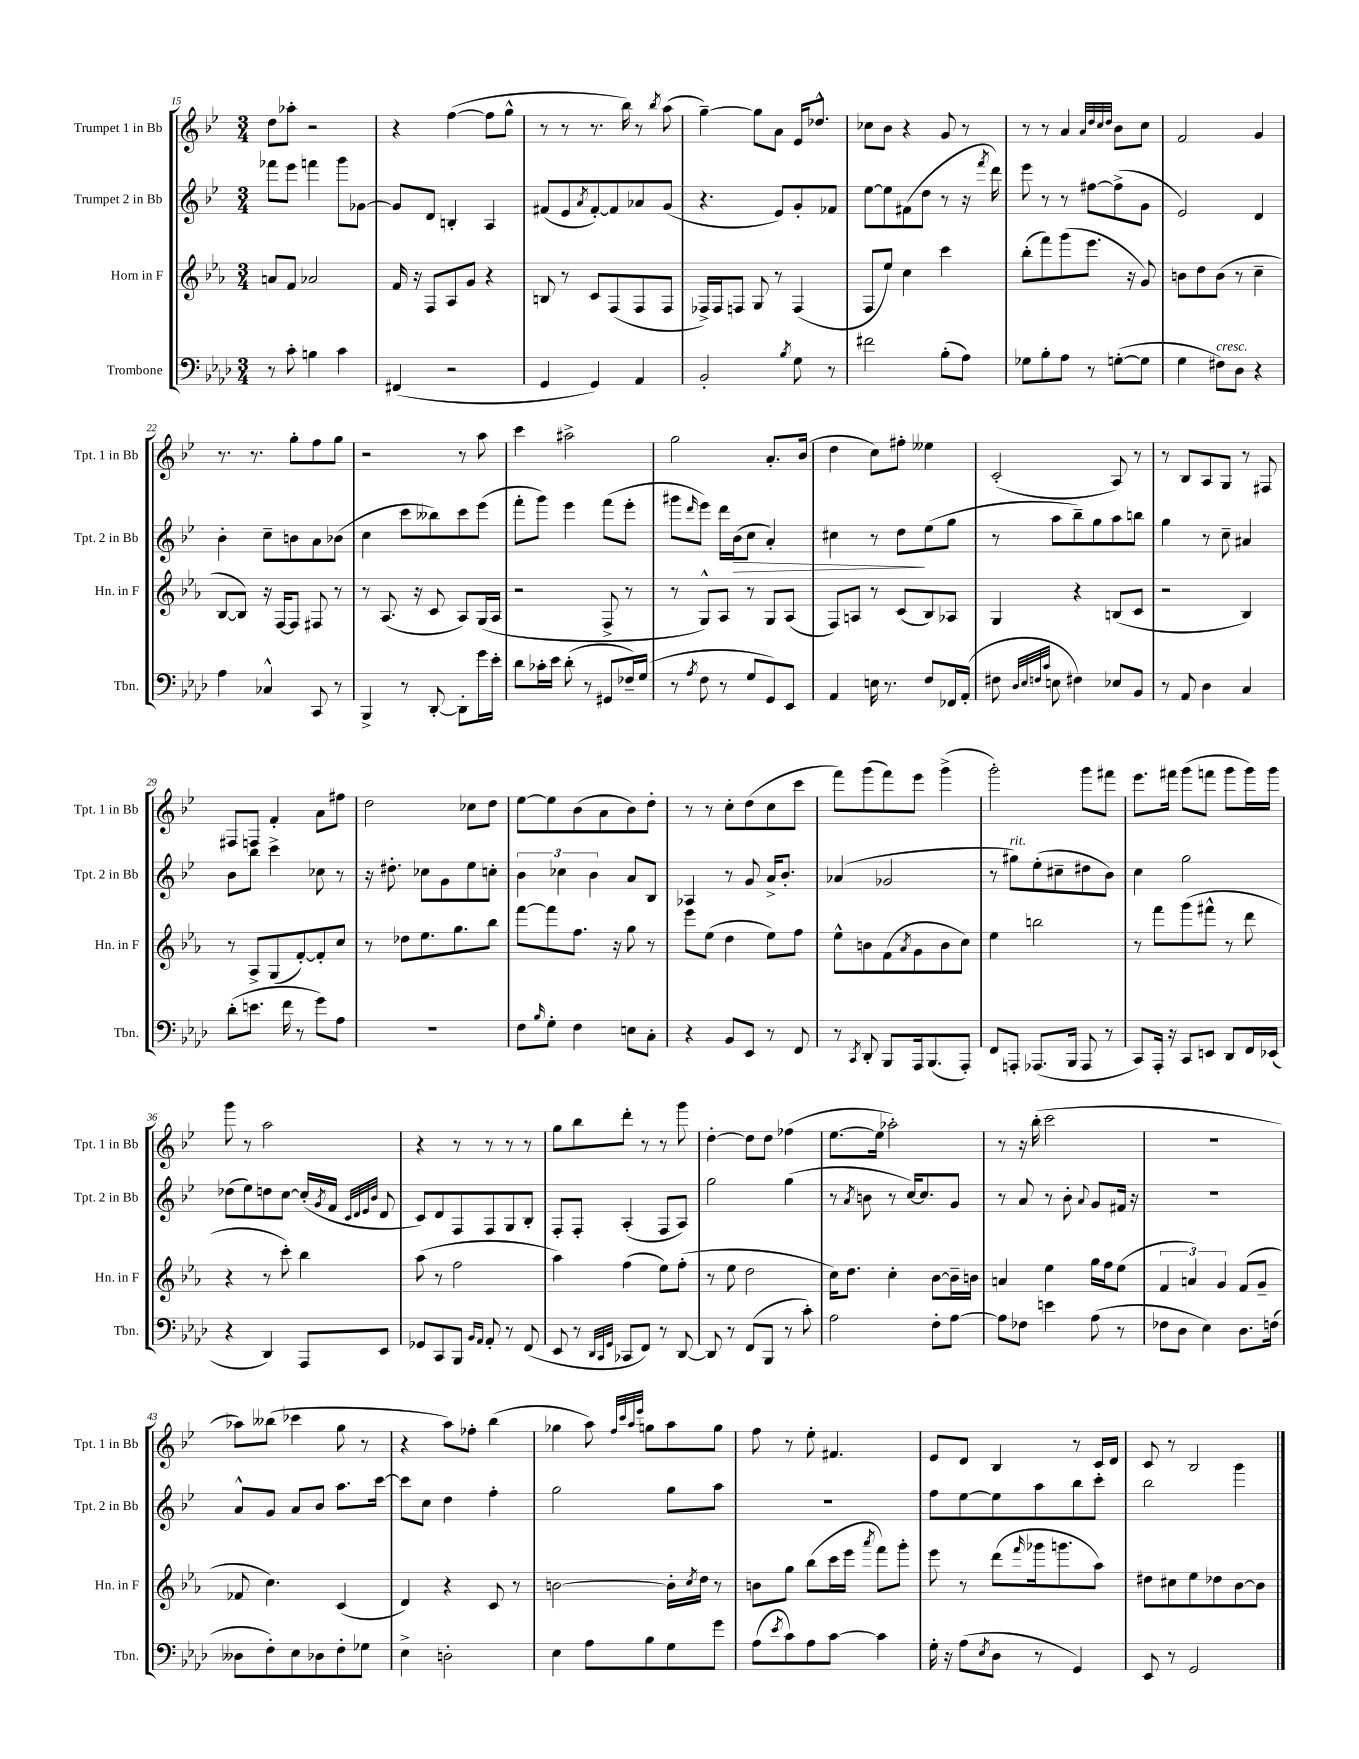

**kern	**kern	**kern	**dynam	**kern
*part4	*part3	*part2	*part2	*part1
*staff4	*staff3	*staff2	*staff2	*staff1
*I"Trombone	*I"Horn in F	*I"Trumpet 2 in Bb	*	*I"Trumpet 1 in Bb
*I'Tbn.	*I'Hn. in F	*I'Tpt. 2 in Bb	*	*I'Tpt. 1 in Bb
*clefF4	*clefG2	*clefG2	*	*clefG2
*k[b-e-a-d-]	*k[b-e-a-]	*k[b-e-]	*	*k[b-e-]
*M3/4	*M3/4	*M3/4	*	*M3/4
=15	=15	=15	=15	=15
8r	8an/L	8fff-X\L	.	8dd\L
8c'\	8f/J	8eee-\J	.	8aa-X'\J
4Bn\	2a-X/	4fffn\	.	2r
4c\	.	8ggg\L	.	.
.	.	[8g-X\J	.	.
=16	=16	=16	=16	=16
(4FF#X/	16f/	8g-/L]	.	4r
.	16r	.	.	.
.	8F/L	8d/J	.	.
2r	8A-/	4Bn'/	.	([4ff\
.	8g/J	.	.	.
.	4r	4A/	.	8ff\L]
.	.	.	.	8gg^^\J
=17	=17	=17	=17	=17
4GG/	8Bn/	(8f#X/L	.	8r
.	8r	8e-/	.	8r
.	.	8qa/	.	.
4GG/)	8c/L	[8f#'/)	.	8.r
.	(8F/	8f#/]	.	.
.	.	.	.	16bb-\)
4AA-/	8F/	8a-X/	.	8r
.	.	.	.	8qbb-/
.	8F/J	(8g/J	.	(8aa\
=18	=18	=18	=18	=18
2BB-'/	16F-X^/LL)	4.r	.	[4gg~\)
.	16F-/J	.	.	.
.	8Fn/J	.	.	.
.	8G/	.	.	8gg\L]
.	8r	8e-/L)	.	8a\J
8qB-/	.	.	.	.
8G\	(4F/	8g'/	.	16e-/KL
.	.	.	.	8.dd-X^^/J
8r	.	8f-X/J	.	.
=19	=19	=19	=19	=19
2f#X\	8F/L	[8ee-\L	.	8cc-X\L
.	8ee-/J)	8ee-\]	.	8b-\J
.	4cc\	(8f#X\	.	4r
.	.	8dd\J	.	.
(8B-'\L	4ccc\	8r	.	8g/
8A-\J)	.	16r	.	8r
.	.	8qfff/	.	.
.	.	16ddd\)	.	.
=20	=20	=20	=20	=20
8G-X\L	(8bb-'\L	8eee-\	.	8r
8B-'\	8fff\)	8r	.	8r
8A-\J	(8ggg\	8r	.	4a/
8r	8.eee-\J	[8ff#X\L	.	.
.	.	.	.	32qqa/LLL
.	.	.	.	32qqdd/
.	.	.	.	32qqcc/
.	.	.	.	32qqdd/JJJ
([8Gn'\L	.	(8ff#^\]	.	8b-\L
.	16r	.	.	.
8G\J]	8g/)	8g\J	.	8cc\J
=21	=21	=21	=21	=21
4G\	8bn\L	2e-/)	.	2f/
.	8dd\	.	.	.
!LO:TX:a:i:t=cresc.	!	!	!	!
8F#X\L)	(8b\J	.	.	.
8D-\J	8r	.	.	.
4r	4cc~\	4d/	.	4g/
!!LO:LB:g=z
=22	=22	=22	=22	=22
4A-\	[8B-/L	4b-'\	.	8.r
.	8B-/J])	.	.	.
.	.	.	.	8.r
4C-X^^/	16r	8cc~\L	.	.
.	[16F/KL	.	.	.
.	8F/J]	8bn\	.	8gg'\L
8CC/	8F#X/	8a\	.	8ff\
8r	8r	(8b-X\J	.	8gg\J
=23	=23	=23	=23	=23
4BBB-^/	8r	4cc\	.	2r
.	(8.A-/	.	.	.
8r	.	8ccc\L	.	.
.	16r	.	.	.
[8DD-'/	8c/	8bb--X\)	.	.
8DD-'\L]	8A-/L)	8ccc\	.	8r
16g\L	(16G/L	(8eee-\J	.	8aa\
16e-'\JJ	16A-/JJ	.	.	.
=24	=24	=24	=24	=24
8d-\L	2r	8fff'\L	.	4ccc\
16c-X'\L	.	8ggg\J)	.	.
16e-\JJ	.	.	.	.
(8d-'\	.	4eee-\	.	2aa#X^\
8r	.	.	.	.
8GG#X/L	8F^/	(8fff\L	.	.
16F-X~/L)	8r	8eee-'\J	.	.
(16G/JJ	.	.	.	.
=25	=25	=25	=25	=25
8r	8r	8ggg#X\L	.	2gg\
8qA-/	.	16qqddd/	.	.
8F\	8G^^/L)	8eee-\J)	.	.
8r	8A-/J	16ddd\LL	.	.
!	!	!	!LO:HP:b	!
.	.	(16b-\J	>	.
8G/L	8r	8cc\J	.	.
8GG/)	8G/L	4a'/)	.	8.a'/L
8EE-/J	(8A-/J	.	.	.
.	.	.	.	(16b-/Jk
=26	=26	=26	=26	=26
4AA-/	8F/L)	4cc#X\	.	4dd\
.	8An/J	.	.	.
16En\	8r	8r	.	8cc\L)
8.r	.	.	.	.
.	(8c/L	8dd\L	.	8ff#X'\J
8F/L	8B-/)	(8ee-\	]	4ee--X\
16FF-X/L	8A-X/J	8gg\J	.	.
(16AA-'/JJ	.	.	.	.
=27	=27	=27	=27	=27
8F#X\	4G/	8r	.	(2c'/
32qqD-/LLL	.	.	.	.
32qqE-/	.	.	.	.
32qqFn/	.	.	.	.
32qqc/JJJ	.	.	.	.
8En\	.	8aa\L	.	.
4F#X\)	4r	8bb-~\)	.	.
.	.	8gg\	.	.
8E-X/L	(8Bn/L	8aa\	.	8A/)
8BB-/J	8c/J	8bbn\J	.	8r
=28	=28	=28	=28	=28
8r	2r	4gg\	.	8r
8AA-/	.	.	.	8B-/L
4D-\	.	8r	.	8A/
.	.	8cc~\	.	8G/J
4C/	4B-/)	4a#X/	.	8r
.	.	.	.	8F#X/
!!LO:LB:g=z
=29	=29	=29	=29	=29
(8d-'\L	8r	8b-\L	.	8F#X/L
8.en\J	8A-^/L	8bb-\J	.	8Fn/J
.	(8G/	4ccc^\	.	4f'/
16f\	.	.	.	.
8r	[8f'/)	.	.	.
8g\L)	8f'/]	8cc-X\	.	8a\L
8A-\J	8cc/J	8r	.	8ff#X\J
=30	=30	=30	=30	=30
2.r	8r	16r	.	2dd\
.	.	8.dd#X'\	.	.
.	8dd-X\L	.	.	.
.	8.ee-\	8cc-X\L	.	.
.	.	8g\	.	.
.	8.gg\	.	.	.
.	.	8ee-\	.	8cc-X\L
.	8bb-\J	8ccn'\J	.	8dd\J
=31	=31	=31	=31	=31
8F\L	[8fff\L	6b-\	.	[8ee-\L
16qqB-/	.	.	.	.
8G'\J	8fff\]	.	.	8ee-\]
.	.	6cc-X\	.	.
4F\	8.ff\J	.	.	(8b-\
.	.	6b-\	.	.
.	.	.	.	8a\
.	16r	.	.	.
8En\L	8gg\	8a/L	.	8b-\)
8C'\J	8r	8B-/J	.	8dd'\J
=32	=32	=32	=32	=32
4r	8eee-\L	4A-X/	.	8r
.	(8ee-\J	.	.	8r
8BB-/L	4dd\	8r	.	8cc'\L
8EE-/J	.	8g/	.	(8dd\
8r	8ee-\L)	16a^/KL	.	8cc\
.	.	8.b-'/J	.	.
8FF/	8ff\J	.	.	8ccc\J
=33	=33	=33	=33	=33
8r	8ee-^^\L	(4a-X/	.	8fff\L)
8qCC/	.	.	.	.
8DD-'/	8bn\	.	.	(8ggg\
8BBB-/L	(8f\	2g-X/	.	8fff\)
.	8qa-/	.	.	.
16AAA-/k	8g\	.	.	8eee-\J
(8.BBB-/	.	.	.	.
.	8b\	.	.	(4ggg^\
8AAA-'/J)	8cc\J)	.	.	.
=34	=34	=34	=34	=34
8FF/L	4ee-\	8r	.	2ggg'\)
!	!	!LO:TX:a:i:t=rit.	!	!
8AAAn'/J	.	8gg#X\L)	.	.
(8.AAA-X/L	2bbn\	(8ee-'\	.	.
.	.	8cc#X~\	.	.
16BBB-/Jk	.	.	.	.
8AAA-/	.	8dd#X\	.	8ggg\L
8r	.	8b-\J)	.	8fff#X\J
=35	=35	=35	=35	=35
8CC/L)	8r	4cc\	.	8.eee-\L
16AAA-'/Jk	8fff\L	.	.	.
16r	.	.	.	16fff#X\Jk
8CC/L	(8ggg\	2gg\	.	(8ggg\L
8EEn/J	8fff#X^^\J	.	.	8fffn\J
8DD-/L	8r	.	.	8ggg\L
16FF/L	8ddd\	.	.	16ggg\L)
(16EE-X/JJ	.	.	.	16ggg\JJ
!!LO:LB:g=z
=36	=36	=36	=36	=36
4r	4r	(8dd-X\L	.	8ggg\
.	.	8ee-\)	.	8r
4DD-/)	8r	8ddn\	.	2aa\
.	8ccc'\)	[8cc\J	.	.
8AAA-/L	4bb-\	(16cc'/LL]	.	.
.	.	8qg/	.	.
.	.	16f/JJ	.	.
.	.	32qqc/LLL	.	.
.	.	32qqd/	.	.
.	.	32qqe-/	.	.
.	.	32qqb-/JJJ	.	.
8EE-/J	.	8d/	.	.
=37	=37	=37	=37	=37
8GG-X/L	(8aa-\	8c/L)	.	4r
8CC/	8r	8d/	.	.
8BBB-/J	2ff\	8F/	.	8r
16qqBB-/LL	.	.	.	.
16qqAA-/JJ	.	.	.	.
8AA-'/	.	8F/	.	8r
8r	.	8G/	.	8r
(8FF/	.	8B-'/J	.	8r
=38	=38	=38	=38	=38
8EE-/	4aa-\)	8F'/L	.	8gg\L
8r	.	8F'/J	.	8bb-\
32qqDD-/LLL	.	.	.	.
32qqCC/	.	.	.	.
32qqGG/JJJ	.	.	.	.
8CC-X/L	(4ff\	(4A'/	.	8ddd'\J
8FF/J)	.	.	.	8r
8r	8ee-\L)	8F/L	.	8r
[8DD-/	(8ff'\J	8A/J)	.	8ggg\
=39	=39	=39	=39	=39
8DD-/]	8r	2gg\	.	[4dd'\
8r	8ee-\	.	.	.
(8FF/L	2dd\	.	.	8dd\L]
8BBB-/J	.	.	.	8dd\J
8r	.	(4gg\	.	(4ff-X\
8c'\)	.	.	.	.
=40	=40	=40	=40	=40
2A-\	16cc\KL)	8r	.	[8.ee-\L
.	8.dd\J	.	.	.
.	.	8qa/	.	.
.	.	8bn\	.	.
.	.	.	.	16ee-\Jk]
.	4cc'\	8r	.	2aa-X'\)
.	.	[16cc/KL)	.	.
.	.	8.cc/]	.	.
8F'\L	[8b-\L	.	.	.
[8A-\J	16b-~\L]	8g/J	.	.
.	16bn\JJ	.	.	.
=41	=41	=41	=41	=41
8A-\L]	4an/	8r	.	8r
8F-X\J	.	8a/	.	16r
.	.	.	.	(16bb-'\
4en\	4ee-\	8r	.	2ccc\
.	.	8b-'\	.	.
.	.	8qqa/	.	.
(8A-\	16gg\LL	8g/L	.	.
.	16ff\J	.	.	.
8r	(8ee-\J	16f#X/Jk	.	.
.	.	16r	.	.
=42	=42	=42	=42	=42
8F-X\L	6f/	2.r	.	2.r
8D-\J	.	.	.	.
.	6an/)	.	.	.
4E-\)	.	.	.	.
.	6g/	.	.	.
8.D-\L	(8f/L	.	.	.
.	8g~/J	.	.	.
(16Fn\Jk	.	.	.	.
!!LO:LB:g=z
=43	=43	=43	=43	=43
8D--X\L	8f-X/	8a^^/L	.	8aa-X\L)
8F'\)	4.cc\)	8g/J	.	(8bb--X\J
8E-\	.	8a/L	.	4ccc-X\
8D-X\	.	8b-/J	.	.
8F'\	(4c/	8.aa\L	.	8gg\
8G-X\J	.	.	.	8r
.	.	[16ccc\Jk	.	.
=44	=44	=44	=44	=44
4E-^\	4d/)	8ccc\L]	.	4r
.	.	8cc\J	.	.
2Dn'\	4r	4dd\	.	8aa\L)
.	.	.	.	8ff-X'\J
.	8c/	4ff'\	.	(4bb-\
.	8r	.	.	.
=45	=45	=45	=45	=45
4E-\	[2bn\	2gg\	.	4gg-X\
8A-\L	.	.	.	8aa\)
.	.	.	.	32qqff/LLL
.	.	.	.	32qqccc/
.	.	.	.	32qqaa/
.	.	.	.	32qqeee-/JJJ
8B-\	.	.	.	8ggn\L
8G\	16b'\LL]	8gg\L	.	8aa\
.	8qcc/	.	.	.
.	16dd\JJ	.	.	.
8g\J	8r	8aa\J	.	8gg\J
=46	=46	=46	=46	=46
(8A-\L	8bn\L	2.r	.	8ff\
8qe-/	.	.	.	.
8c\)	8gg\J	.	.	8r
8A-\	(8bb-\L	.	.	8ee-'\
[8c\J	16ccc\L	.	.	4.f#X/
.	16eee-\JJ	.	.	.
.	8qaaa-/	.	.	.
4c\]	8fff\L)	.	.	.
.	8ggg'\J	.	.	.
=47	=47	=47	=47	=47
16G'\	8eee-\	8ff\L	.	8e-/L
16r	.	.	.	.
(8A-\L	8r	[8ee-\	.	8d/J
8qE-/	.	.	.	.
8D-\J	(8ddd\L	8ee-\]	.	4B-/
.	16qqfff/	.	.	.
8r	16ggg-X\k	8aa\	.	.
.	8.gggn\	.	.	.
4GG/)	.	8bb-\	.	8r
.	8aa-\J)	8ccc'\J	.	16c/LL
.	.	.	.	16d/JJ
=48	=48	=48	=48	=48
8EE-/	8dd#X\L	2bb-\	.	8c/
8r	8cc#X\	.	.	8r
2GG/	8ee-\	.	.	2B-/
.	8dd-X\	.	.	.
.	[8b-\	4ggg\	.	.
.	8b-\J]	.	.	.
==	==	==	==	==
*-	*-	*-	*-	*-
